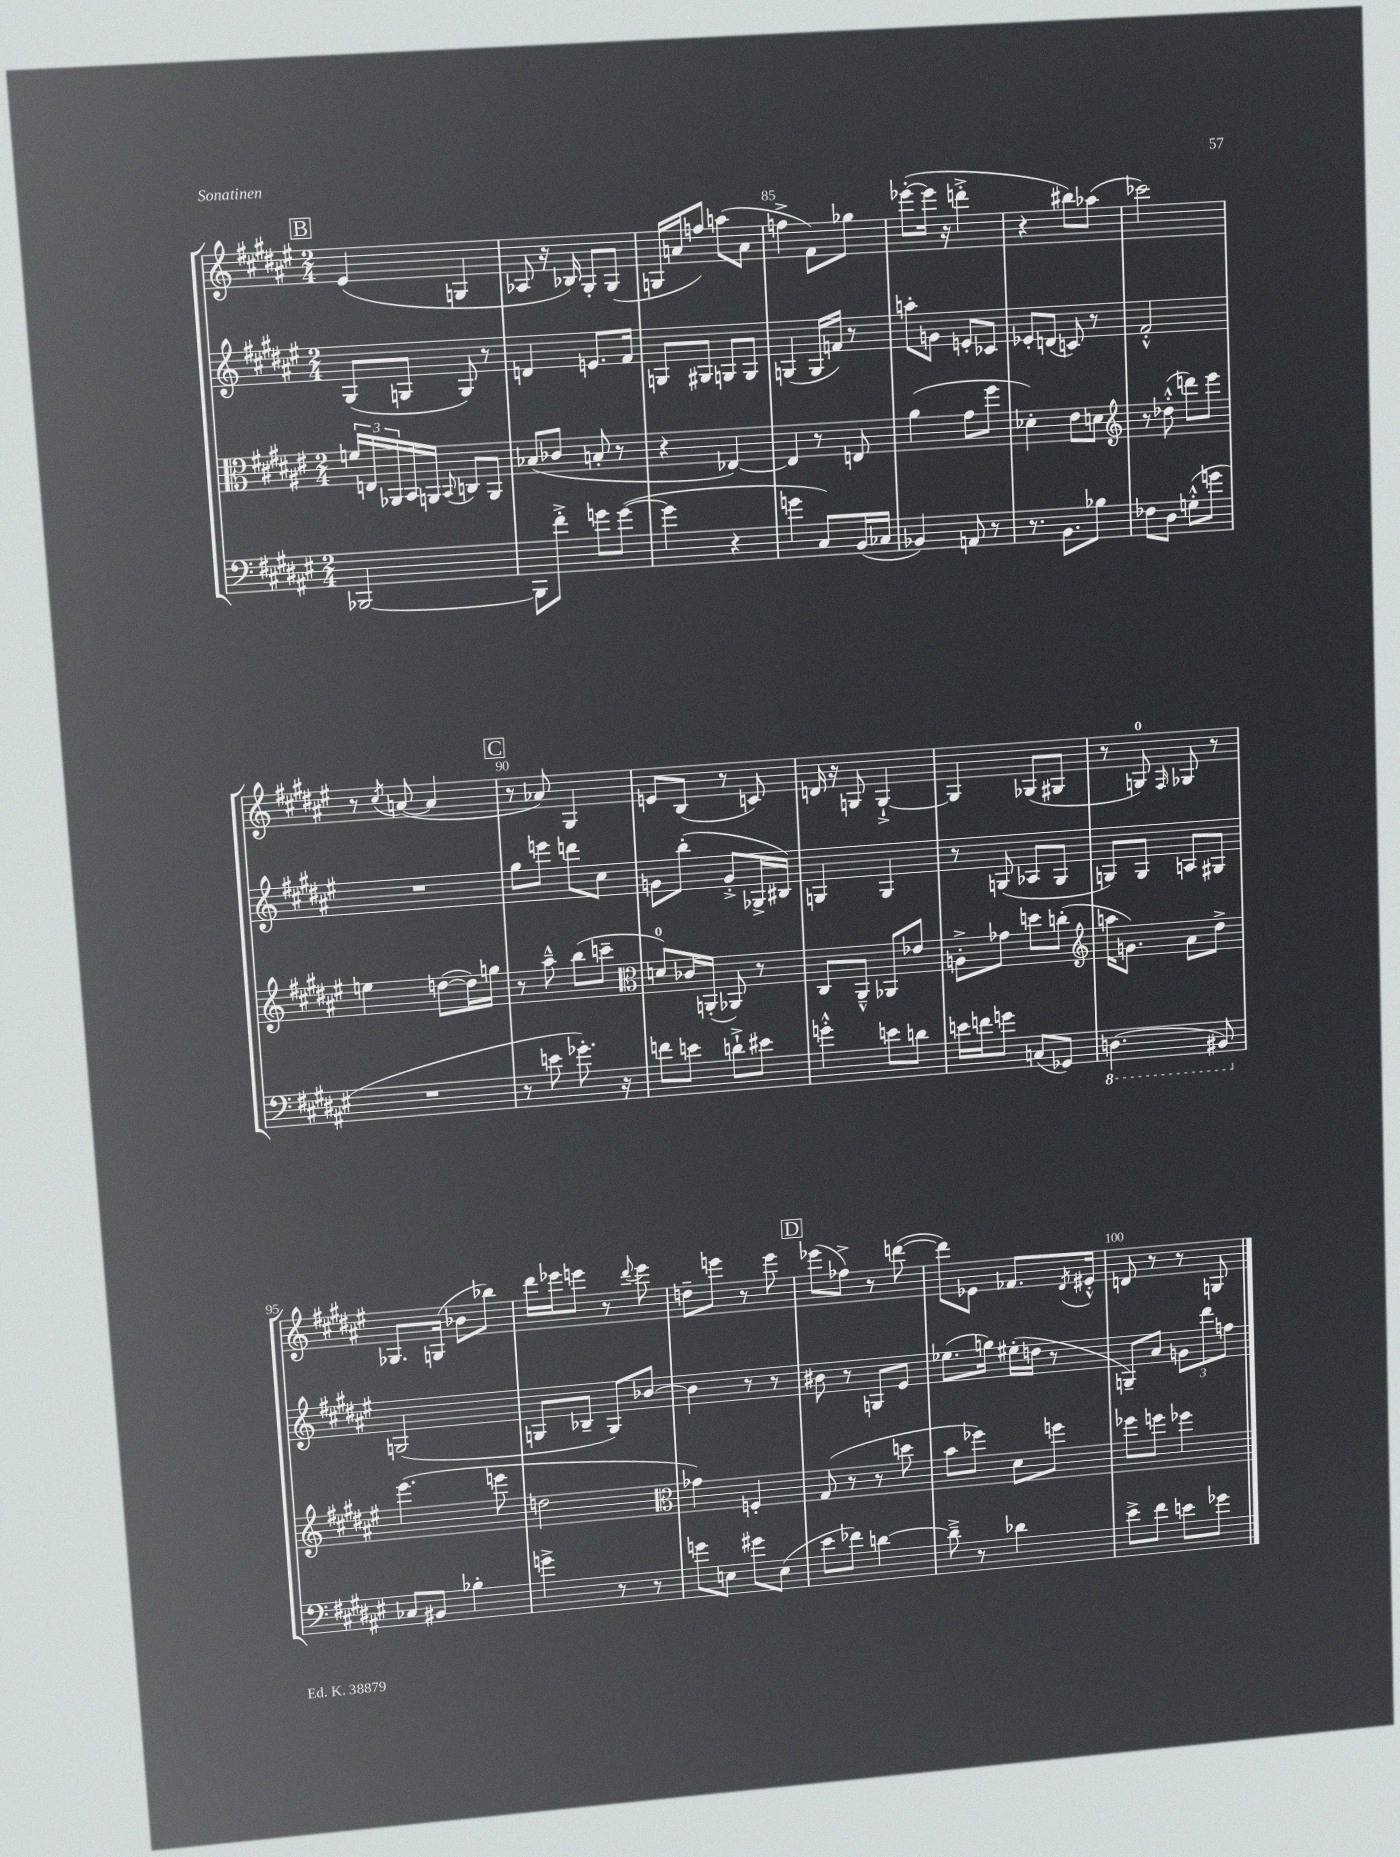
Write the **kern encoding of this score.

**kern	**kern	**kern	**kern
*staff4	*staff3	*staff2	*staff1
*clefF4	*clefC3	*clefG2	*clefG2
*k[f#c#g#d#a#e#]	*k[f#c#g#d#a#e#]	*k[f#c#g#d#a#e#]	*k[f#c#g#d#a#e#]
*M2/4	*M2/4	*M2/4	*M2/4
[2BBB-	24f	(8G#	(4e#
.	24E	.	.
.	24AA-	.	.
.	16BB	8G	.
.	16AA	.	.
.	8qqBB	.	.
.	8C	8G)	4G
.	8AA	8r	.
=	=	=	=
8BBB-]	(8B-	4d	8A-
8f#'^	8c-	.	16r
.	.	.	16B-)
8g	8B'	8.e	8G#'
([8g	8r	.	(8G#
.	.	16f#	.
=	=	=	=
4g]	4r	8G	16G
.	.	.	16a
.	.	8G#	8ff)
4r	[4E-)	8G	(8aa
.	.	8G	8a
=	=	=	=
4g	4E-]	(4G	4ff^
8C#)	8r	16G	8f#)
.	.	16f)	.
(16BB	8E	8r	8gg-
16C-	.	.	.
=	=	=	=
4BB-)	(4a#	8aa'	([8eee-'
.	.	8g	16eee-]
.	.	.	16r
8AA	8g#	8e'	4ddd'^
8r	8ff#	8c-	.
=	=	=	=
8.r	4d-')	8e-'	4r
.	.	(8d	.
8.BB	.	.	.
.	8e#	8c)	8bb#)
8B-	8d	8r	(8aa-
=	=	=	=
*	*clefG2	*	*
8F-	8r	2f#'^^	2ccc-)
8D#	(8dd-'^^	.	.
(8G'^^	8ddd)	.	.
8g	8eee#	.	.
=	=	=	=
2r	4ee	2r	8r
.	.	.	8qcc#
.	.	.	([8a
.	([8dd	.	4a]
.	16dd])	.	.
.	16gg	.	.
=	=	=	=
8r	8r	8gg#	8r
8e	8aa#~^^	8eee	8a-)
8.g-')	(8bb	8ddd	4G#
.	8ccc~	8cc#	.
16r	.	.	.
=	=	=	=
*	*clefC3	*	*
8f	8d)	8g	8e
8e	16c-	(8bb'	(8B
.	(16AA'	.	.
8d`^	8AA-)	8g'^	8r
8e#	8r	16G-^	8c)
.	.	16B#)	.
=	=	=	=
4g'^^	8C#	4G	16d
.	.	.	16r
.	8AA#~^^	.	8G
8e	8AA-	4G	[4G`^
8d	8e-	.	.
=	=	=	=
16e	8A'^	8r	4G]
16f	.	.	.
8g	8g-	(8G	.
(8C	8dd	8A-	(8G-
8GG-)	(8cc'	8G	8G#
=	=	=	=
*	*clefG2	*	*
(4.DD	16aa	8G)	8r
.	8.g)	.	.
.	.	8G	8G)
.	.	.	16qqF#
.	8a#	8A	8G-
8BBB#)	8dd#^	8G#	8r
=	=	=	=
8C-	(4.eee#	(2G	8.G-
8BB#	.	.	.
.	.	.	(16G
4B-'	.	.	8b-
.	8eee	.	8bb-)
=	=	=	=
4g^	2dd	8G	16ddd#
.	.	.	16eee-
.	.	8B-~	8eee
8r	.	8G)	8r
.	.	.	8qqddd#
8r	.	[8b-	8eee
=	=	=	=
*	*clefC3	*	*
8g	4g-)	4b-]	8dd~
8E	.	.	8eee
8g#	4F'	8r	8r
(8E	.	8r	8eee
=	=	=	=
8e#	(8G#	8b#	(8eee-
8f-)	8r	8r	8ff-^)
[4d	8r	8G	8r
.	8dd	8e#	([8ddd
=	=	=	=
8d~^]	8b	(8.ee-	8ddd])
8r	8ff-)	.	8e-
.	.	16gg)	.
4d-	8d#	(16ee#'	8.f-
.	.	16dd	.
.	8ff	8r	.
.	.	.	8qd#
.	.	.	16e#'^^
=	=	=	=
8e#^	8ff-	8G~)	8d
8f#	8ff	8a#	8r
8e	4ff-	12g	8r
.	.	12ddd#	.
8g-	.	.	8G
.	.	12ff	.
==	==	==	==
*-	*-	*-	*-
